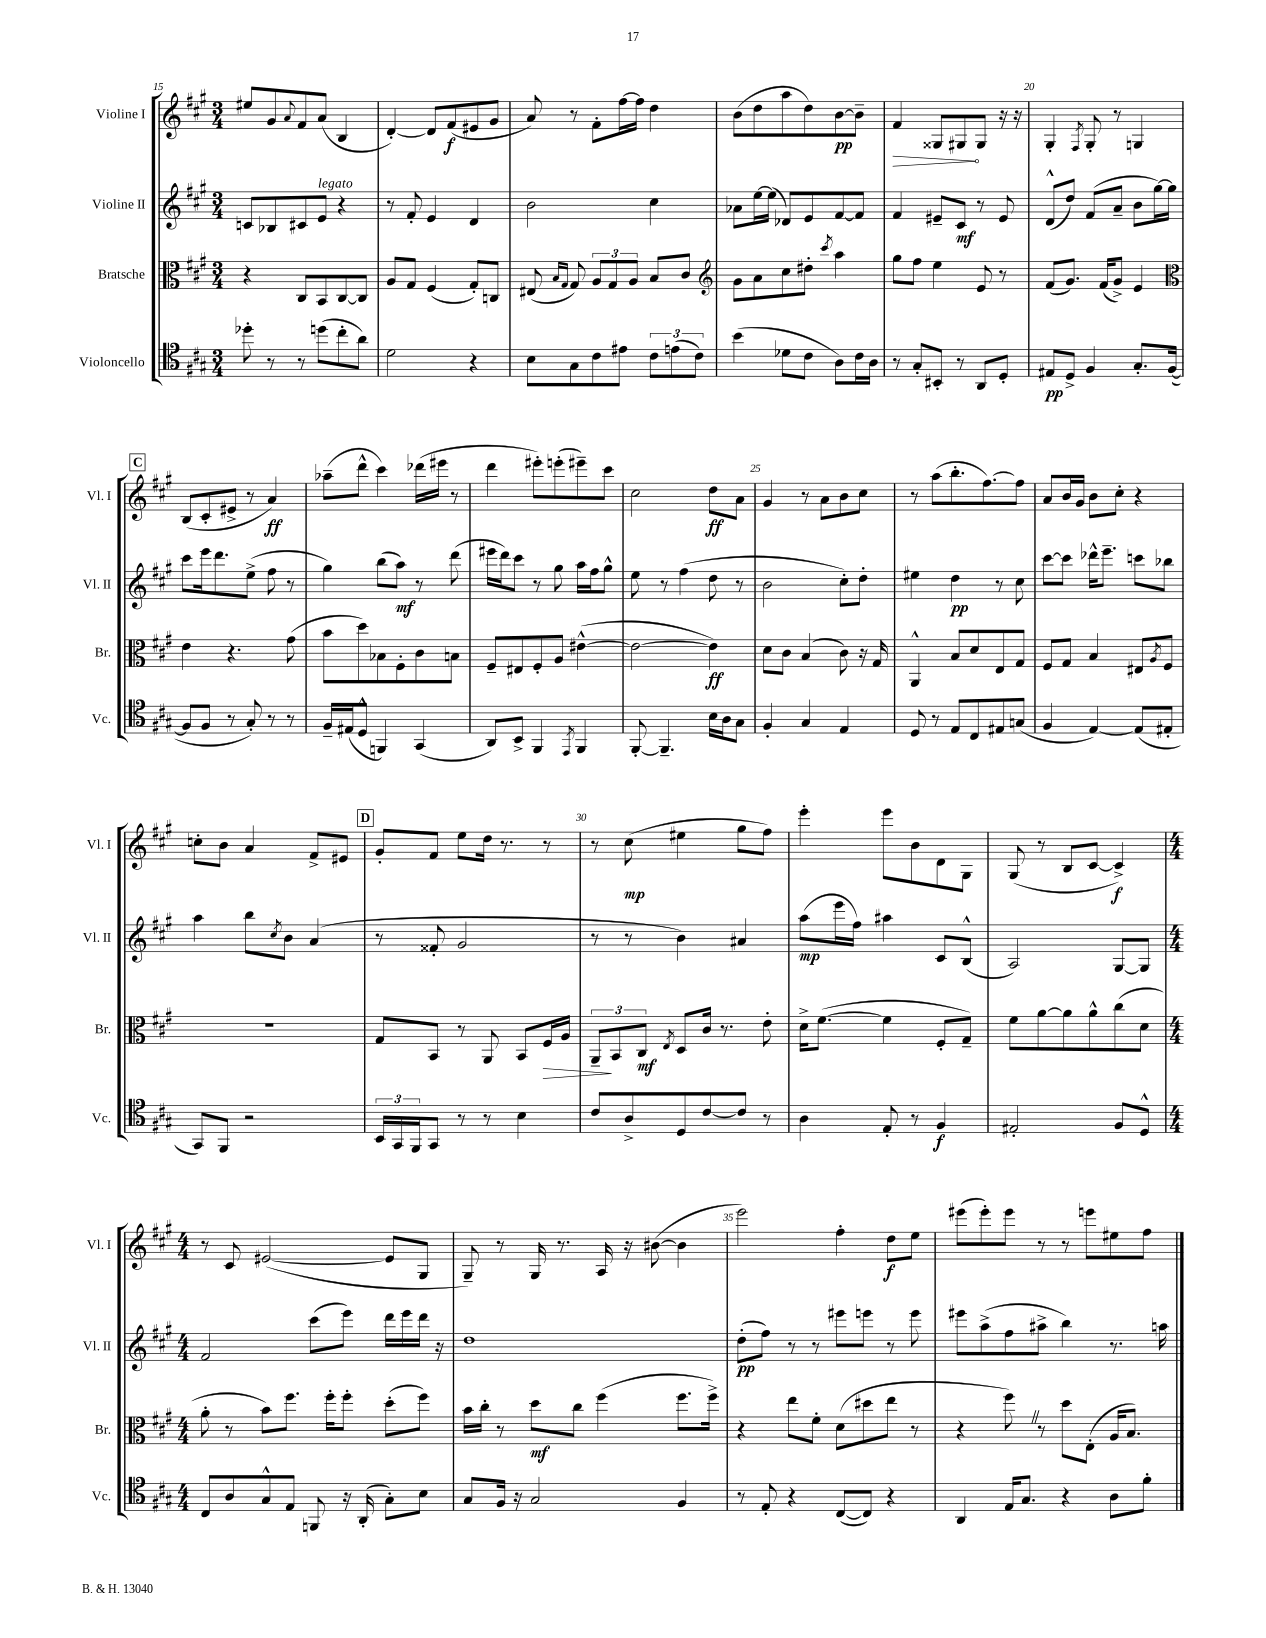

**kern	**dynam	**kern	**dynam	**kern	**dynam	**kern	**dynam
*part4	*part4	*part3	*part3	*part2	*part2	*part1	*part1
*staff4	*staff4	*staff3	*staff3	*staff2	*staff2	*staff1	*staff1
*I"Violoncello	*	*I"Bratsche	*	*I"Violine II	*	*I"Violine I	*
*I'Vc.	*	*I'Br.	*	*I'Vl. II	*	*I'Vl. I	*
*clefC4	*	*clefC3	*	*clefG2	*	*clefG2	*
*k[f#c#g#]	*	*k[f#c#g#]	*	*k[f#c#g#]	*	*k[f#c#g#]	*
*M3/4	*	*M3/4	*	*M3/4	*	*M3/4	*
=15	=15	=15	=15	=15	=15	=15	=15
8dd-X'\	.	4r	.	8cn/L	.	8ee#X/L	.
8r	.	.	.	8B-X/	.	8g#/	.
.	.	.	.	.	.	8qqa/	.
8r	.	8C#/L	.	8c#X/	.	8f#/	.
!	!	!	!	!LO:TX:a:i:t=legato	!	!	!
(8ddn\L	.	8BB/	.	8e/J	.	(8a/J	.
8cc#'\	.	[8C#/	.	4r	.	4B/	.
8a\J)	.	8C#/J]	.	.	.	.	.
=16	=16	=16	=16	=16	=16	=16	=16
2d\	.	8A/L	.	8r	.	[4d'/)	.
.	.	8G#/J	.	8f#'/	.	.	.
.	.	(4F#/	.	4e/	.	8d/L]	.
.	.	.	.	.	.	(8f#/	f
4r	.	8G#'/L)	.	4d/	.	8e#X/	.
.	.	8Cn/J	.	.	.	8g#/J	.
=17	=17	=17	=17	=17	=17	=17	=17
8B\L	.	(8E#X/	.	2b\	.	8a/)	.
.	.	16qqB/LL	.	.	.	.	.
.	.	16qqG#/JJ	.	.	.	.	.
8G#\	.	8G#/)	.	.	.	8r	.
8c#\	.	12A/L	.	.	.	8f#'\L	.
.	.	12G#/	.	.	.	.	.
8e#X\J	.	.	.	.	.	[16ff#\L	.
.	.	12A/J	.	.	.	.	.
.	.	.	.	.	.	16ff#\JJ]	.
12c#\L	.	8B/L	.	4cc#\	.	4dd\	.
(12en\	.	.	.	.	.	.	.
.	.	8c#/J	.	.	.	.	.
12c#\J)	.	.	.	.	.	.	.
=18	=18	=18	=18	=18	=18	=18	=18
*	*	*clefG2	*	*	*	*	*
(4b\	.	8g#\L	.	8a-X\L	.	(8b\L	.
.	.	8a\	.	[16ee\L	.	8dd\	.
.	.	.	.	(16ee\JJ]	.	.	.
8d-X\L	.	8cc#\	.	8d-X/L)	.	8aa\	.
8c#\J	.	8dd#X'\J	.	8e/	.	8dd\)	.
.	.	8qccc#/	.	.	.	.	.
8A\L)	.	4aa\	.	[8f#/	.	[8b\	pp
16c#\L	.	.	.	8f#/J]	.	8b~\J]	.
16A\JJ	.	.	.	.	.	.	.
=19	=19	=19	=19	=19	=19	=19	=19
!	!	!	!	!	!	!	!LO:HP:b
8r	.	8gg#\L	.	4f#/	.	4f#/	>
8G#'/L	.	8ff#\J	.	.	.	.	.
8BB#X'/J	.	4ee\	.	8e#X~/L	.	8G##X/L	.
8r	.	.	.	8c#/J	mf	8G#X/	.
8AA/L	.	8e/	.	8r	.	8G#/J	]
8D'/J	.	8r	.	8e#/	.	16r	.
.	.	.	.	.	.	16r	.
=20	=20	=20	=20	=20	=20	=20	=20
8E#X/L	pp	(8f#/L	.	(8d^^/L	.	4G#'/	.
8D^/J	.	8.g#/J)	.	8dd/J)	.	.	.
.	.	.	.	.	.	8qF#/	.
4F#/	.	.	.	(8f#/L	.	8G#'/	.
.	.	(16f#/KL	.	.	.	.	.
.	.	8g#^/J)	.	8a~/J	.	8r	.
8.G#'/L	.	4e/	.	8b\L	.	4Gn/	.
.	.	.	.	[16gg#\L)	.	.	.
([16F#/Jk	.	.	.	16gg#\JJ]	.	.	.
!!LO:LB:g=z
!!LO:REH:place=s1:t=C
=21	=21	=21	=21	=21	=21	=21	=21
*	*	*clefC3	*	*	*	*	*
8F#/L]	.	4e\	.	8ccc#\L	.	(8B/L	.
8F#/J	.	.	.	16eee\k	.	8c#'/	.
.	.	.	.	8.ddd\	.	.	.
8r	.	4.r	.	.	.	8e#X^/J	.
8G#'/)	.	.	.	(8ee^\J	.	8r	.
8r	.	.	.	8ff#\	.	4a/)	ff
8r	.	(8g#\	.	8r	.	.	.
=22	=22	=22	=22	=22	=22	=22	=22
16F#~/LL	.	8b\L	.	4gg#\)	.	(8aa-X~\L	.
(16E#X/J	.	.	.	.	.	.	.
8D^^/J	.	8dd\)	.	.	.	8ddd^^\J	.
4FFn/)	.	8B-X\	.	(8bb\L	.	4ccc#\)	.
.	.	8F#'\	.	8aa\J)	mf	.	.
(4GG#/	.	8c#\	.	8r	.	(16ddd-X\LL	.
.	.	.	.	.	.	16eee#X\JJ	.
.	.	8Bn\J	.	(8ddd\	.	8r	.
=23	=23	=23	=23	=23	=23	=23	=23
8AA/L)	.	8F#~/L	.	16eee#X\LL	.	4ddd\	.
.	.	.	.	16ddd\J)	.	.	.
8BB^/J	.	8E#X/	.	8ccc#\J	.	.	.
4FF#/	.	8F#'/	.	8r	.	8eee#X'\L)	.
.	.	8A/J	.	8gg#\	.	(8eeen'\	.
8qEE/	.	.	.	.	.	.	.
4FF#/	.	([4e#X^^\	.	16aa\LL	.	8eee#X~\)	.
.	.	.	.	16ff#\J	.	.	.
.	.	.	.	8gg#^^\J	.	8ccc#\J	.
=24	=24	=24	=24	=24	=24	=24	=24
[8FF#'/	.	2e#\_	.	8ee\	.	2cc#\	.
4.FF#~/]	.	.	.	8r	.	.	.
.	.	.	.	(4ff#\	.	.	.
16B\LL	.	4e#\])	ff	8dd\	.	8dd\L	ff
16A\J	.	.	.	.	.	.	.
8G#\J	.	.	.	8r	.	8a\J	.
=25	=25	=25	=25	=25	=25	=25	=25
4F#'/	.	8d\L	.	2b\	.	4g#/	.
.	.	8c#\J	.	.	.	.	.
4G#/	.	(4B/	.	.	.	8r	.
.	.	.	.	.	.	8a\L	.
4E/	.	8c#\)	.	8cc#'\L)	.	8b\	.
.	.	16r	.	8dd'\J	.	8cc#\J	.
.	.	16G#/	.	.	.	.	.
=26	=26	=26	=26	=26	=26	=26	=26
8D/	.	4AA^^/	.	4ee#X\	.	8r	.
8r	.	.	.	.	.	(8aa\L	.
8E/L	.	8B/L	.	4dd\	pp	8.bb'\	.
8C#/	.	8d/	.	.	.	.	.
.	.	.	.	.	.	[8.ff#\)	.
8E#X/	.	8E/	.	8r	.	.	.
(8Gn/J	.	8G#/J	.	8cc#\	.	8ff#\J]	.
=27	=27	=27	=27	=27	=27	=27	=27
4F#/	.	8F#/L	.	[8ccc#\L	.	8a/L	.
.	.	8G#/J	.	8ccc#\J]	.	16b/L	.
.	.	.	.	.	.	16g#/JJ	.
[4E/)	.	4B/	.	16ddd-X^^\KL	.	8b\L	.
.	.	.	.	8.eee~\J	.	.	.
.	.	.	.	.	.	8cc#'\J	.
(8E/L]	.	8E#X/L	.	8cccn\L	.	4r	.
.	.	8qA/	.	.	.	.	.
8E#X'/J	.	8F#/J	.	8bb-X\J	.	.	.
!!LO:LB:g=z
=28	=28	=28	=28	=28	=28	=28	=28
8GG#/L)	.	2.r	.	4aa\	.	8ccn'\L	.
8FF#/J	.	.	.	.	.	8b\J	.
2r	.	.	.	8bb\L	.	4a/	.
.	.	.	.	8qcc#/	.	.	.
.	.	.	.	8b\J	.	.	.
.	.	.	.	(4a/	.	8f#^/L	.
.	.	.	.	.	.	8e#X/J	.
!!LO:REH:place=s1:t=D
=29	=29	=29	=29	=29	=29	=29	=29
24BB/LL	.	8G#/L	.	8r	.	8g#'/L	.
24GG#/	.	.	.	.	.	.	.
24FF#/J	.	.	.	.	.	.	.
8GG#/J	.	8BB/J	.	8f##X'/	.	8f#/J	.
8r	.	8r	.	2g#/	.	8ee\L	.
8r	.	8AA/	.	.	.	16dd\Jk	.
.	.	.	.	.	.	8.r	.
4B\	.	8BB/L	.	.	.	.	.
!	!	!	!LO:HP:b	!	!	!	!
.	.	16F#/L	>	.	.	8r	.
.	.	16A/JJ	.	.	.	.	.
=30	=30	=30	=30	=30	=30	=30	=30
8c#/L	.	12AA~/L	.	8r	.	8r	.
.	.	12BB/	]	.	.	.	.
8A^/	.	.	.	8r	.	(8cc#\	mp
.	.	12C#/J	mf	.	.	.	.
.	.	8qE/	.	.	.	.	.
8D/	.	8D/L	.	4b\)	.	4ee#X\	.
[8c#/	.	16c#/Jk	.	.	.	.	.
.	.	8.r	.	.	.	.	.
8c#/J]	.	.	.	4a#X/	.	8gg#\L	.
8r	.	8e'\	.	.	.	8ff#\J)	.
=31	=31	=31	=31	=31	=31	=31	=31
4A\	.	16d^\KL	.	(8aa\L	mp	4eee'\	.
.	.	([8.f#\J	.	.	.	.	.
.	.	.	.	16eee\L	.	.	.
.	.	.	.	16ff#\JJ)	.	.	.
8E'/	.	4f#\]	.	4aa#X\	.	8eee\L	.
8r	.	.	.	.	.	8b\	.
4F#/	f	8F#'/L	.	8c#/L	.	8d\	.
.	.	8G#~/J)	.	(8B^^/J	.	8G#\J	.
=32	=32	=32	=32	=32	=32	=32	=32
2E#X'/	.	8f#\L	.	2A/)	.	(8G#/	.
.	.	[8a\	.	.	.	8r	.
.	.	8a\]	.	.	.	8B/L	.
.	.	8a^^\	.	.	.	[8c#/J	.
8F#/L	.	(8cc#\	.	[8G#/L	.	4c#^/])	f
8D^^/J	.	8d\J	.	8G#/J]	.	.	.
!!LO:LB:g=z
=33	=33	=33	=33	=33	=33	=33	=33
*M4/4	*	*M4/4	*	*M4/4	*	*M4/4	*
8C#/L	.	8a'\	.	2f#/	.	8r	.
8A/	.	8r	.	.	.	8c#/	.
8G#^^/	.	8b\L)	.	.	.	([2e#X/	.
8E/J	.	8.ff#\J	.	.	.	.	.
8FFn/	.	.	.	(8ccc#\L	.	.	.
.	.	16ff#'\KL	.	.	.	.	.
16r	.	8ff#'\J	.	8eee\J)	.	.	.
(16AA'/	.	.	.	.	.	.	.
8G#'\L)	.	(8dd'\L	.	16ddd\LL	.	8e#/L]	.
.	.	.	.	16eee\	.	.	.
8B\J	.	8ff#\J)	.	16ddd\JJ	.	8G#/J	.
.	.	.	.	16r	.	.	.
=34	=34	=34	=34	=34	=34	=34	=34
8G#/L	.	16b\LL	.	1dd	.	8G#~/)	.
.	.	16cc#'\JJ	.	.	.	.	.
16F#/Jk	.	8r	.	.	.	8r	.
16r	.	.	.	.	.	.	.
2G#/	.	8dd\L	mf	.	.	16G#/	.
.	.	.	.	.	.	8.r	.
.	.	8cc#\J	.	.	.	.	.
.	.	(4ff#\	.	.	.	16A/	.
.	.	.	.	.	.	16r	.
.	.	.	.	.	.	([8b#X\	.
4F#/	.	8.ff#\L	.	.	.	4b#\]	.
.	.	16ff#^\Jk)	.	.	.	.	.
=35	=35	=35	=35	=35	=35	=35	=35
8r	.	4r	.	(8dd'\L	pp	2eee\)	.
8E'/	.	.	.	8ff#\J)	.	.	.
4r	.	8ee\L	.	8r	.	.	.
.	.	8f#'\J	.	8r	.	.	.
([8C#/L	.	(8d\L	.	8eee#X\L	.	4ff#'\	.
8C#/J])	.	8dd#X\	.	8eeen\J	.	.	.
4r	.	8ee\J	.	8r	.	8dd\L	f
.	.	8r	.	8eee\	.	8ee\J	.
=36	=36	=36	=36	=36	=36	=36	=36
4AA/	.	4r	.	8eee#X\L	.	(8eee#X\L	.
.	.	.	.	(8aa^\	.	8eee#'\)	.
16E/KL	.	8ff#Z\)	.	8ff#\	.	8eee#\J	.
8.G#/J	.	.	.	.	.	.	.
.	.	8r	.	8aa#X^\J	.	8r	.
4r	.	8dd\L	.	4bb\)	.	8r	.
.	.	(8E'\J	.	.	.	8eeen\L	.
8A\L	.	16A/KL	.	8.r	.	8ee#X\	.
.	.	8.B/J)	.	.	.	.	.
8f#'\J	.	.	.	.	.	8ff#\J	.
.	.	.	.	16aan\	.	.	.
==	==	==	==	==	==	==	==
*-	*-	*-	*-	*-	*-	*-	*-
